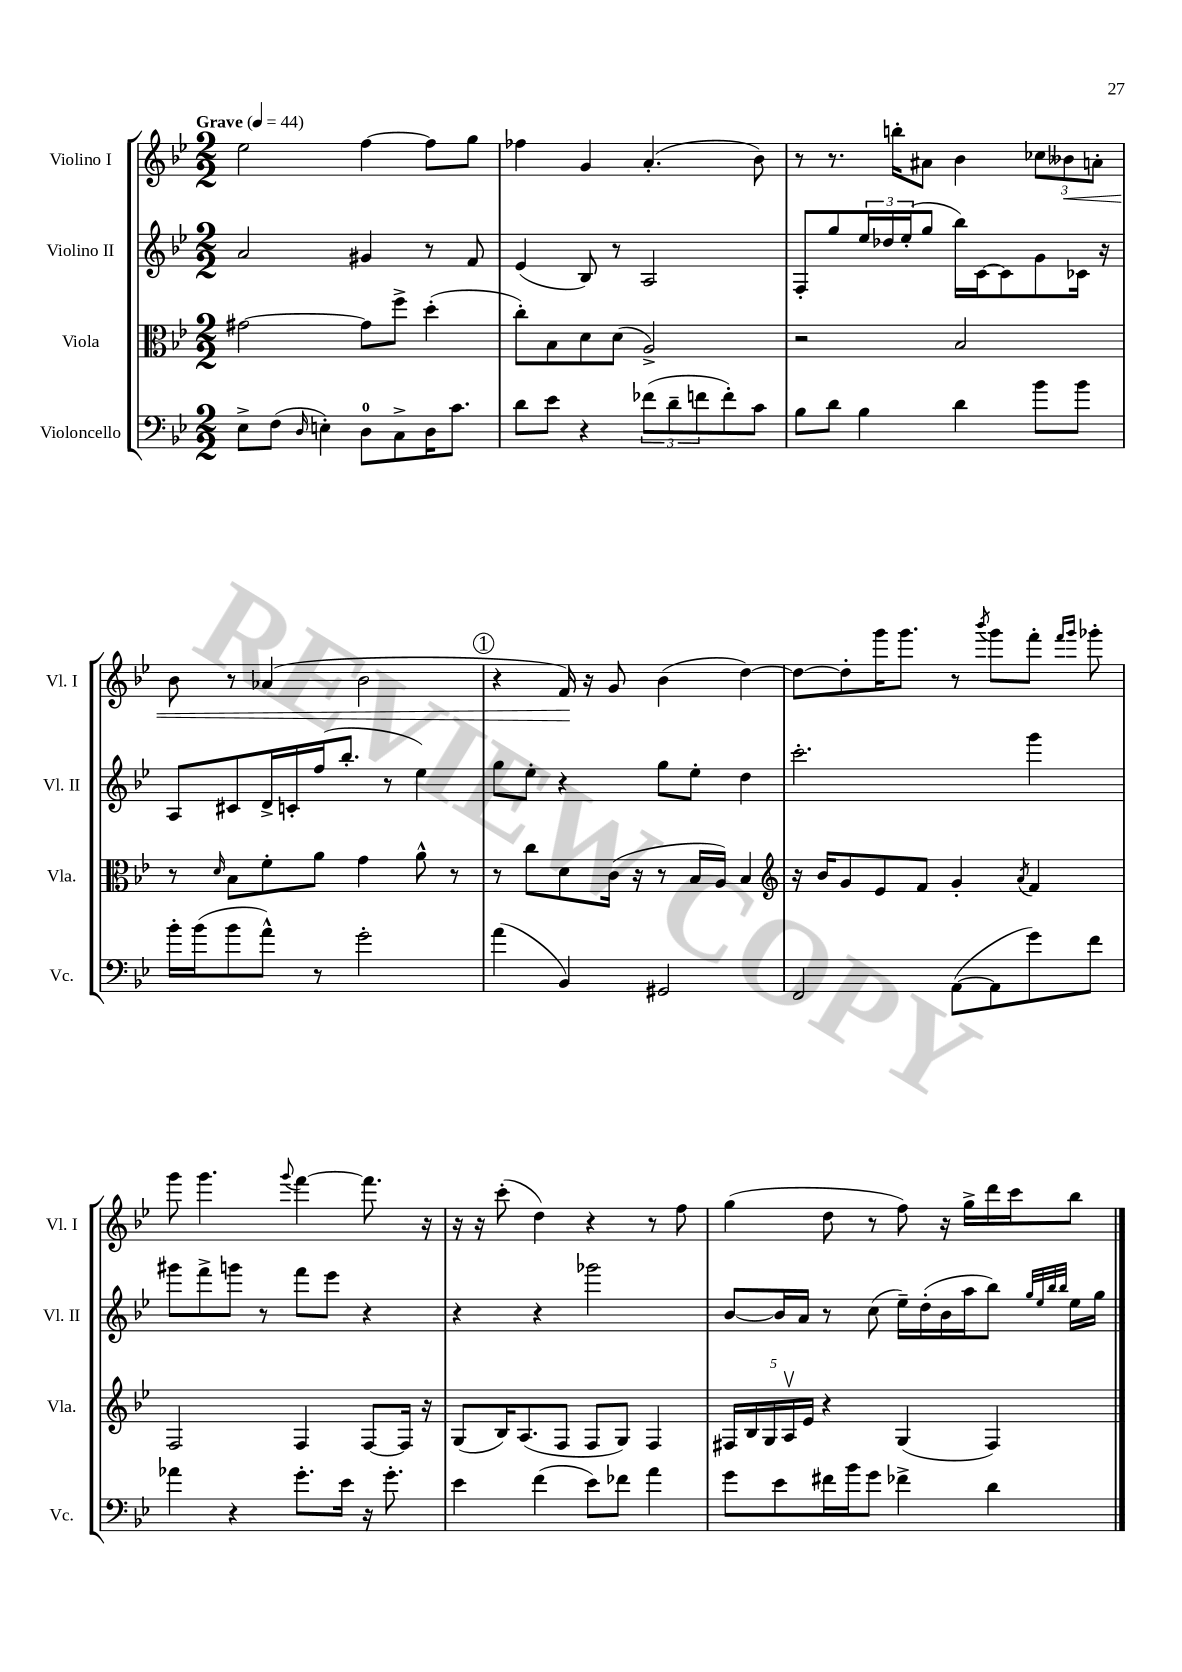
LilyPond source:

<<
\new StaffGroup <<
\new Staff = "s0" \with { instrumentName = "Violino I" shortInstrumentName = "Vl. I" } {
    \clef treble \key bes \major \numericTimeSignature \time 2/2 \tempo "Grave" 4 = 44
    ees''2 f''4~ f''8 g''8 |
    fes''4 g'4 a'4.-.( bes'8) |
    r8 r8. b''16-. ais'8 bes'4 \tuplet 3/2 { ces''8 beses'8\< a'8-. } |
    bes'8 r8 aes'4( bes'2 |
    \mark \markup { \circle "1" } r4 f'16\!) r16 g'8 bes'4( d''4~) |
    d''8~ d''8-. g'''16 g'''8. r8 \acciaccatura { bes'''8 } g'''8 f'''8-. \grace { f'''16 g'''16 } ges'''8-. |
    g'''8 g'''4. \appoggiatura { g'''8 } f'''4~ f'''8. r16 |
    r16 r16 c'''8-.( d''4) r4 r8 f''8 |
    g''4( d''8 r8 f''8) r16 g''16-> d'''16 c'''16 bes''8 \bar "|." |
}
\new Staff = "s1" \with { instrumentName = "Violino II" shortInstrumentName = "Vl. II" } {
    \clef treble \key bes \major \numericTimeSignature \time 2/2
    a'2 gis'4 r8 f'8 |
    ees'4( bes8) r8 a2 |
    f8-. g''8 \tuplet 3/2 { ees''16 des''16 ees''16-.( } g''8 bes''16) c'16~ c'8 g'8 ces'16 r16 |
    a8 cis'8 d'16-> c'16-. f''16( bes''8.-. r8 ees''4) |
    \mark \markup { \circle "1" } g''8 ees''8-. r4 g''8 ees''8-. d''4 |
    c'''2.-. g'''4 |
    gis'''8 f'''8-> g'''8 r8 f'''8 ees'''8 r4 |
    r4 r4 ges'''2 |
    bes'8~ bes'16 a'16 r8 c''8( ees''16--) d''16-.( bes'16 a''16 bes''8) \grace { g''32 ees''32 bes''32 bes''32 } ees''16 g''16 \bar "|." |
}
\new Staff = "s2" \with { instrumentName = "Viola" shortInstrumentName = "Vla." } {
    \clef alto \key bes \major \numericTimeSignature \time 2/2
    gis'2~ gis'8 f''8-> d''4-.( |
    c''8-.) bes8 d'8 d'8( a2->) |
    r2 bes2 |
    r8 \grace { d'16 } bes8 f'8-. a'8 g'4 a'8-^ r8 |
    \mark \markup { \circle "1" } r8 c''8 d'8 c'16( r16 r8 bes16 a16) bes4 |
    \clef treble r16 bes'16 g'8 ees'8 f'8 g'4-. \acciaccatura { a'8 } f'4 |
    f2 f4 f8~ f16 r16 |
    g8( bes16) a8.( f8 f8 g8) f4 |
    \tuplet 5/4 { fis16 bes16 g16 a16\upbow ees'16 } r4 g4( fis4) \bar "|." |
}
\new Staff = "s3" \with { instrumentName = "Violoncello" shortInstrumentName = "Vc." } {
    \clef bass \key bes \major \numericTimeSignature \time 2/2
    ees8-> f8( \grace { d16 } e4-.) d8-0 c8-> d16 c'8. |
    d'8 ees'8 r4 \tuplet 3/2 { fes'8( d'8-- f'8 } f'8-.) c'8 |
    bes8 d'8 bes4 d'4 bes'8 bes'8 |
    bes'16-. bes'16( bes'8 a'8-^) r8 g'2-. |
    \mark \markup { \circle "1" } a'4( bes,4) gis,2 |
    f,2 a,8~( a,8 g'8) f'8 |
    aes'4 r4 g'8.-. ees'16 r16 g'8.-. |
    ees'4 f'4( ees'8) fes'8 a'4 |
    g'8 ees'8 fis'16 bes'16 g'8 fes'4-> d'4 \bar "|." |
}
>>
>>
\layout { \context { \Score \remove "Bar_number_engraver" } }
